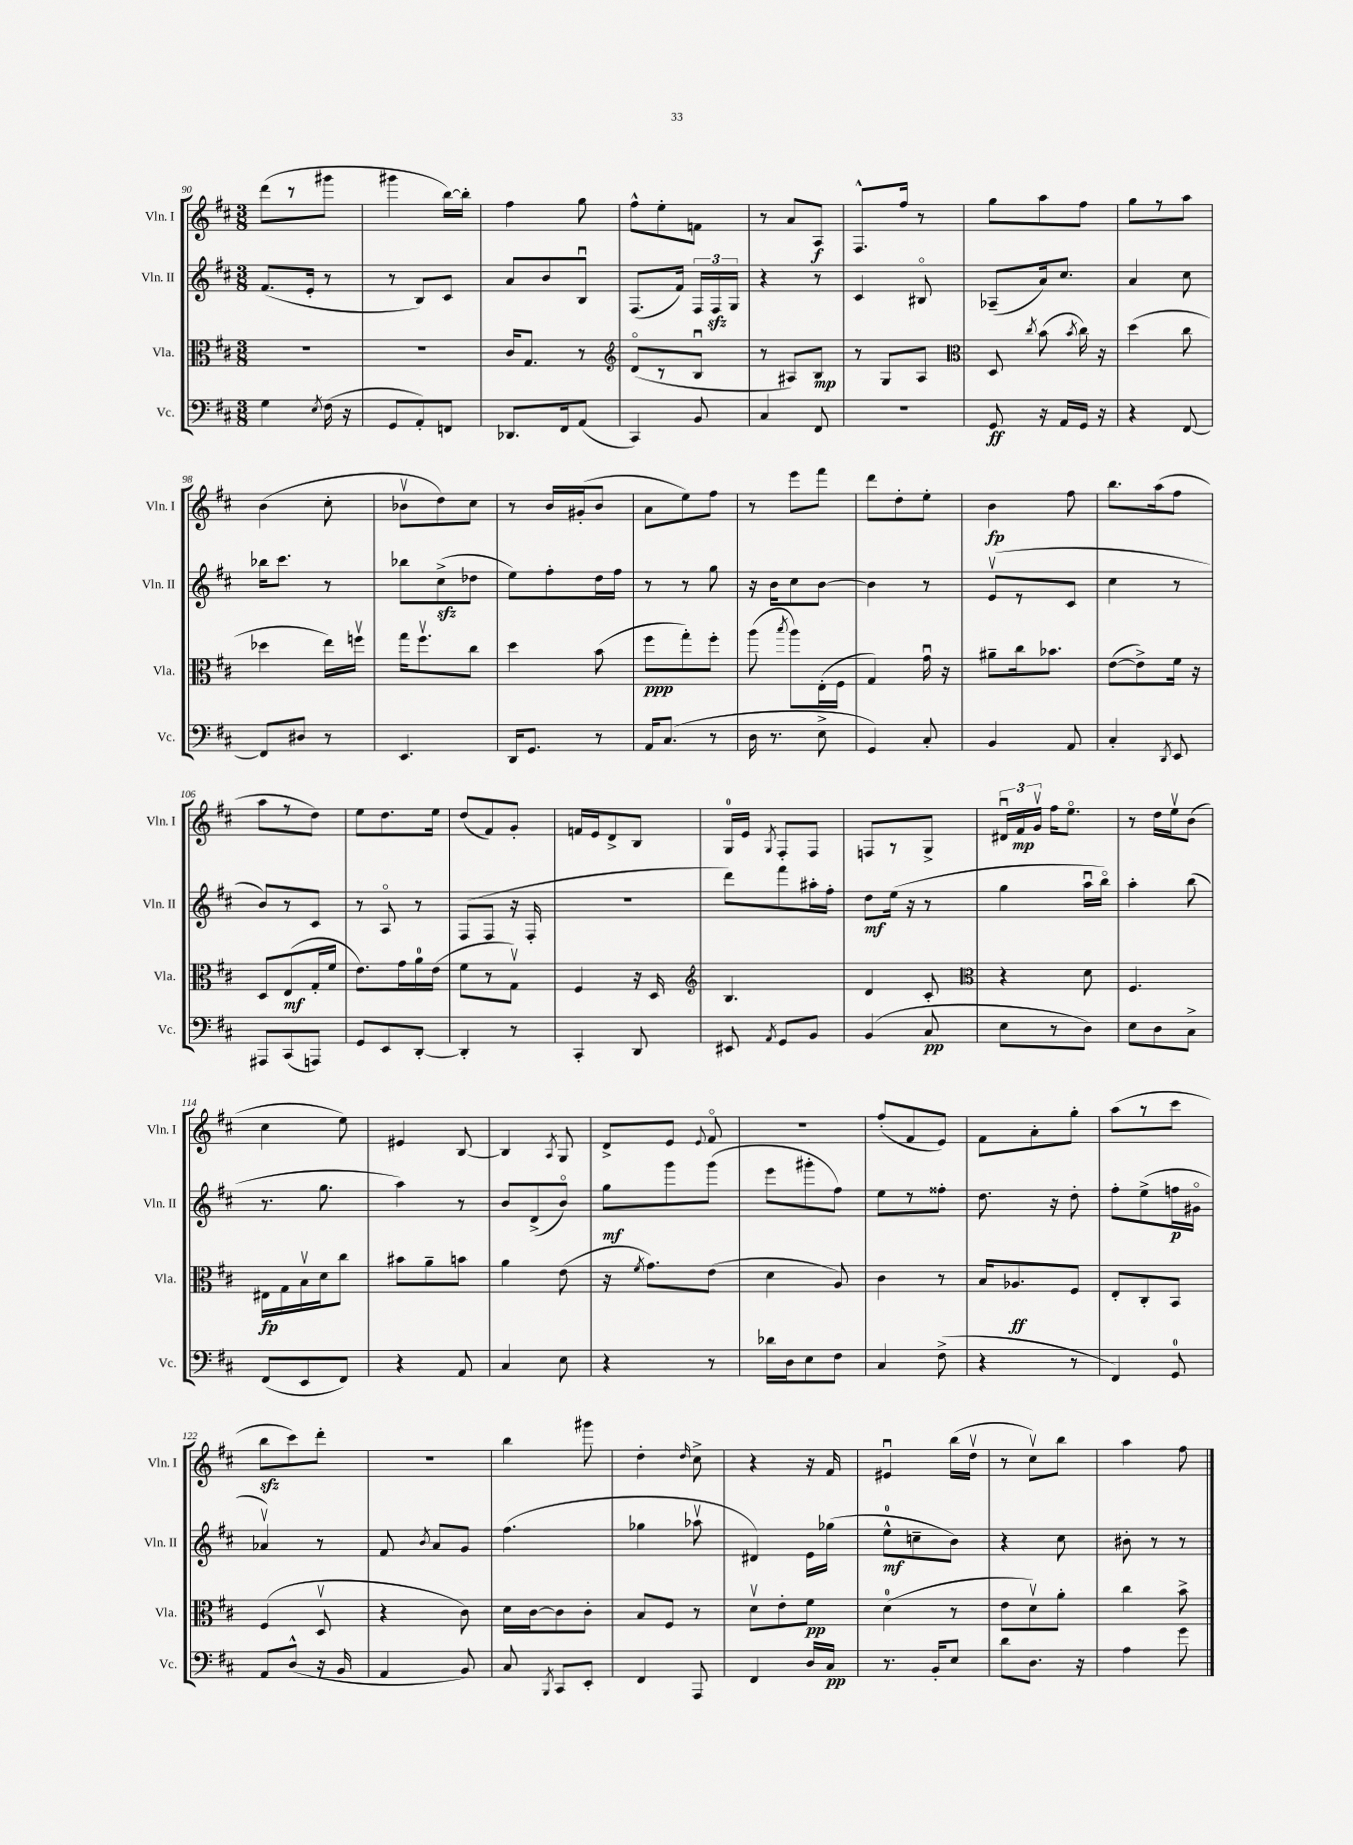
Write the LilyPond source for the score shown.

<<
\new StaffGroup <<
\new Staff = "s0" \with { instrumentName = "Vln. I" shortInstrumentName = "Vln. I" } {
    \clef treble \key d \major \numericTimeSignature \time 3/8
    \autoBeamOff d'''8[( r8 gis'''8] |
    gis'''4 b''16[~) b''16]-. |
    fis''4 g''8 |
    fis''8[-^ e''8-. f'8] |
    r8 a'8[ a8]\f |
    fis8.[-^ fis''16] r8 |
    g''8[ a''8 fis''8] |
    g''8[ r8 a''8] |
    b'4( cis''8-. |
    bes'8[\upbow d''8) cis''8] |
    r8 b'16[ gis'16-.( b'8] |
    a'8[ e''8) fis''8] |
    r8 e'''8[ fis'''8] |
    d'''8[ d''8-. e''8]-. |
    b'4\fp fis''8 |
    b''8.[ a''16( fis''8] |
    a''8[ r8 d''8]) |
    e''8[ d''8. e''16] |
    d''8[( fis'8) g'8]-. |
    f'16[ e'16 d'8-> b8] |
    g16[-0 e'16] \acciaccatura { g8 } fis8[-. fis8] |
    f8[ r8 g8]-> |
    \tuplet 3/2 { dis'16[\downbow fis'16\mp g'16]\upbow } fis''16[ e''8.]\flageolet |
    r8 d''16[ e''16\upbow b'8]( |
    cis''4 e''8) |
    eis'4 b8~ |
    b4 \acciaccatura { a8 } g8 |
    d'8[-> e'8] \appoggiatura { e'8 } fis'8\flageolet |
    R4. |
    fis''8[-.( fis'8 e'8]) |
    fis'8[ a'8-. g''8]-. |
    a''8[( r8 cis'''8] |
    b''8[\sfz cis'''8) d'''8]-. |
    R4. |
    b''4 gis'''8 |
    d''4-. \grace { d''16 } cis''8-> |
    r4 r16 fis'16 |
    eis'4\downbow b''16[( d''16]\upbow |
    r8 cis''8[\upbow) b''8] |
    a''4 fis''8 \bar "|." |
}
\new Staff = "s1" \with { instrumentName = "Vln. II" shortInstrumentName = "Vln. II" } {
    \clef treble \key d \major \numericTimeSignature \time 3/8
    \autoBeamOff fis'8.[( e'16]-. r8 |
    r8 b8[) cis'8] |
    a'8[ b'8 b8]\downbow |
    fis8.[( fis'16]) \tuplet 3/2 { fis16[ fis16\sfz g16] } |
    r4 r8 |
    cis'4 bis8\flageolet |
    aes8[--( a'16) cis''8.] |
    a'4 cis''8 |
    bes''16[ cis'''8.] r8 |
    bes''8[ cis''8->\sfz( des''8] |
    e''8[) fis''8-. d''16 fis''16] |
    r8 r8 g''8 |
    r16 b'16[ cis''8 b'8]~ |
    b'4 r8 |
    e'8[\upbow( r8 cis'8] |
    cis''4 r8 |
    b'8[) r8 cis'8] |
    r8 a8\flageolet r8 |
    fis8[( fis8] r16 fis16-. |
    R4. |
    d'''8[) fis'''8 ais''16-. fis''16]-. |
    d''8[\mf e''16]( r16 r8 |
    g''4 a''16[\downbow b''16]\flageolet) |
    a''4-. b''8( |
    r8. g''8. |
    a''4) r8 |
    b'8[ d'8->( b'8]\flageolet) |
    g''8[\mf g'''8 g'''8]( |
    e'''8[ gis'''8-. fis''8]) |
    e''8[ r8 fisis''8]-. |
    d''8. r16 d''8-. |
    fis''8[-. e''8->( f''16\p gis'16]\flageolet |
    aes'4\upbow) r8 |
    fis'8 \acciaccatura { b'8 } a'8[ g'8] |
    fis''4.( |
    ges''4 aes''8\upbow |
    dis'4) e'16[ ges''16]( |
    e''8[-0-^\mf c''8-- b'8]) |
    r4 cis''8 |
    bis'8-. r8 r8 \bar "|." |
}
\new Staff = "s2" \with { instrumentName = "Vla." shortInstrumentName = "Vla." } {
    \clef alto \key d \major \numericTimeSignature \time 3/8
    \autoBeamOff R4. |
    R4. |
    cis'16[ g8.] r8 |
    \clef treble d'8[\flageolet( r8 b8]\downbow |
    r8 ais8[) b8]\mp |
    r8 g8[ a8] |
    \clef alto d8 \acciaccatura { cis''8 } b'8( \acciaccatura { b'8 } cis''16) r16 |
    d''4( cis''8 |
    des''4 e''16[) f''16]\upbow |
    g''16[ fis''8.\upbow cis''8] |
    d''4 b'8( |
    fis''8[\ppp g''8-.) fis''8]-. |
    a''8( \acciaccatura { b''8 } a''8[) e16-.( fis16] |
    g4) g'16\downbow r16 |
    ais'8[-- cis''16 bes'8.] |
    e'8[~( e'8->) fis'16] r16 |
    d8[ e8\mf( g16-. fis'16] |
    e'8.[) g'16 a'16-0 e'16]( |
    fis'8[ r8 g8]\upbow) |
    fis4 r16 d16 |
    \clef treble b4. |
    d'4 cis'8-. |
    \clef alto r4 d'8 |
    fis4. |
    eis16[\fp g16 b16\upbow d'16 cis''8] |
    bis'8[ a'8-- b'8] |
    a'4 e'8( |
    r16 \acciaccatura { fis'8 } g'8.[) e'8]( |
    d'4 a8) |
    cis'4 r8 |
    b16[ aes8.\ff fis8] |
    e8[-. cis8-. b,8] |
    fis4( d8\upbow |
    r4 cis'8) |
    d'16[ cis'16~ cis'8 cis'8]-. |
    b8[ fis8] r8 |
    d'8[\upbow e'8-. fis'8]\pp |
    d'4-0( r8 |
    e'8[ d'8\upbow) a'8]-. |
    cis''4 b'8-> \bar "|." |
}
\new Staff = "s3" \with { instrumentName = "Vc." shortInstrumentName = "Vc." } {
    \clef bass \key d \major \numericTimeSignature \time 3/8
    \autoBeamOff g4 \acciaccatura { e8 } fis16( r16 |
    g,8[ a,8-.) f,8] |
    des,8.[ fis,16 a,8]( |
    cis,4) b,8 |
    cis4 fis,8 |
    R4. |
    g,8\ff r16 a,16[ g,16] r16 |
    r4 fis,8~ |
    fis,8[ dis8] r8 |
    e,4. |
    d,16[ g,8.] r8 |
    a,16[ cis8.]( r8 |
    d16 r8. e8-> |
    g,4) cis8-. |
    b,4 a,8 |
    cis4-. \acciaccatura { d,8 } e,8 |
    ais,,8[ cis,8( a,,8]) |
    g,8[ e,8 d,8]~-. |
    d,4-. r8 |
    cis,4-. d,8 |
    eis,8 \acciaccatura { a,8 } g,8[ b,8] |
    b,4( cis8\pp |
    e8[ r8 d8]) |
    e8[ d8 cis8]-> |
    fis,8[( e,8 fis,8]) |
    r4 a,8 |
    cis4 e8 |
    r4 r8 |
    des'16[ d16 e8 fis8] |
    cis4 fis8->( |
    r4 r8 |
    fis,4) g,8-0 |
    a,8[ d8]-^( r16 b,16 |
    a,4 b,8) |
    cis8 \acciaccatura { b,,8 } cis,8[ e,8]-. |
    fis,4 a,,8 |
    fis,4 d16[ cis16]\pp |
    r8. b,16[-. e8] |
    d'8[ d8.] r16 |
    a4 g'8 \bar "|." |
}
>>
>>
\layout { \context { \Score currentBarNumber = #90 } }
